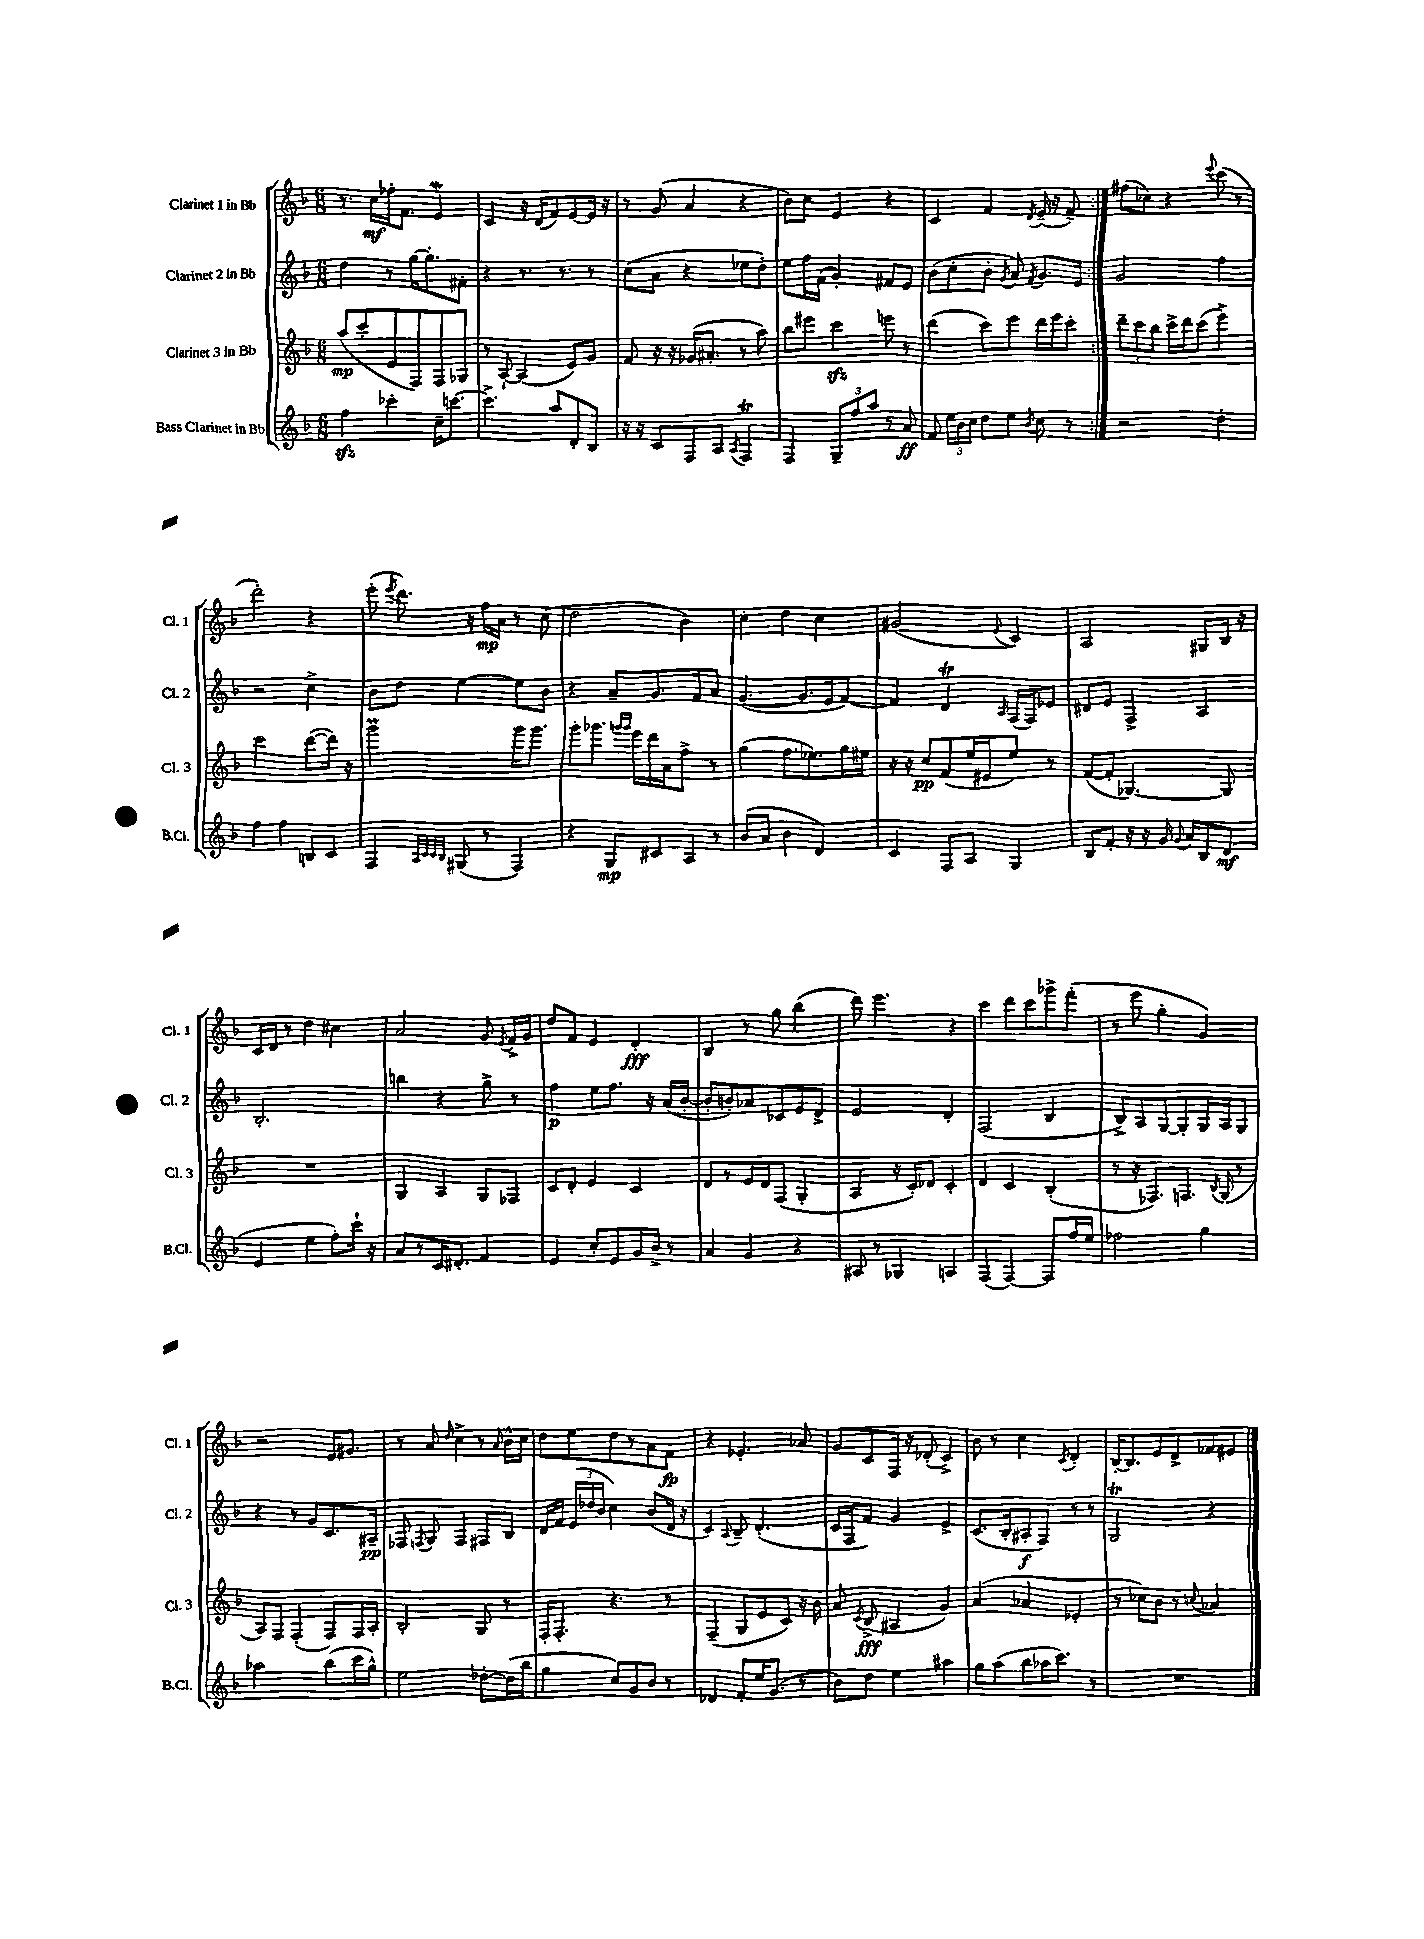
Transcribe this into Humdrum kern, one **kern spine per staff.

**kern	**kern	**kern	**kern
*staff4	*staff3	*staff2	*staff1
*clefG2	*clefG2	*clefG2	*clefG2
*k[b-]	*k[b-]	*k[b-]	*k[b-]
*M6/8	*M6/8	*M6/8	*M6/8
4ff	(8aa	4dd	8.r
.	8ccc'	.	.
.	.	.	16cc
4ccc-'	8e	8r	16ff-'
.	.	.	8.f
.	8F)	[16gg	.
.	.	8.gg']	.
16cc~	8F	.	4e
[8.ccc	.	.	.
.	8G-	8f#'	.
=	=	=	=
4.ccc^]	8r	4r	4c
.	[8A`	.	.
.	(4A]	8.r	16r
.	.	.	(16d
8aa	.	.	8f)
.	.	8.r	.
8d'	8e)	.	[8e
8B-	8g	8r	16e]
.	.	.	16r
=	=	=	=
16r	8f	(8cc	8r
16r	.	.	.
8c	16r	8a	(8g
.	16r	.	.
8F	(16g-	4r	4a
.	8.a#'	.	.
8A	.	.	.
8qA	.	.	.
4F	8r	8ee-	4r
.	8aa)	8dd')	.
=	=	=	=
4F	8bb-	8ee	8b-)
.	8eee#	16ff	8cc
.	.	(16f	.
12G~	4ccc	4g')	4e
12ff	.	.	.
12aa	.	.	.
8r	8eee	8f#	4r
8a	8r	8e	.
=	=	=	=
8f	(4ddd	(8b-	4c
24ee	.	8cc'	.
24b-	.	.	.
24cc	.	.	.
8dd	8ccc)	8b-'	4f
.	.	8qg	.
8ee	8eee	8a)	.
8qb-	.	8qf	8qd
8cc	16ddd	8.g	(16e~
.	16eee	.	16r
8r	8ccc'	.	8f~)
.	.	16e	.
=:|!	=:|!	=:|!	=:|!
2r	12ddd~	2g	(8ff#
.	12ccc	.	.
.	.	.	8cc-)
.	12bb-	.	.
.	16ccc^	.	4r
.	16ddd	.	.
.	(8ccc	.	.
.	.	.	8qqeee
4dd'	4eee^)	4ff	(8ccc
.	.	.	8r
=	=	=	=
4ff	2ccc	2r	2ddd')
4ff	.	.	.
8B	([8ddd	4cc^	4r
8c	16ddd])	.	.
.	16r	.	.
=	=	=	=
4F	2ggg	8b-	(8eee'
.	.	.	8qeee
.	.	8dd	8.ddd)
32qqA	.	.	.
32qqc	.	.	.
32qqc	.	.	.
32qqB-	.	.	.
(8G#	.	[4ee	.
.	.	.	16r
8r	.	.	16ff
.	.	.	16a
4F)	16ggg	8ee]	8r
.	8.ggg	.	.
.	.	8b-	(8cc
=	=	=	=
4r	8ggg'	4r	2dd
.	8.ggg-	.	.
8G	.	8a~	.
.	16qqggg	.	.
.	16qqggg	.	.
.	16eee	.	.
8c#	16ddd	8.g	.
.	16a	.	.
8A	8ff^	.	4b-)
.	.	16f	.
8r	8r	8a	.
=	=	=	=
(8b-	(4gg	([4.g	4cc'
8a	.	.	.
4b-	8.ff	.	4dd
.	.	8.g]	.
.	8.ee-)	.	.
4d)	.	.	4cc
.	.	16e	.
.	16gg	[8f)	.
.	16ee#	.	.
=	=	=	=
4c	16r	4f]	(2g#
.	16r	.	.
.	8cc	.	.
8F	(8f	4d	.
8A	16ee	.	.
.	16e#	.	.
.	.	16qqA	8qqe
4G	8ee)	(16F	4c)
.	.	16F)	.
.	8r	8e-	.
=	=	=	=
8B-	([8f	8d#	2A
8f'	8f']	8e	.
16r	[4.G-)	4F^	.
16r	.	.	.
16g	.	.	.
8qqg	.	.	.
16a	.	.	.
8B-	.	4A	8G#
(8d	8G-]	.	16B-
.	.	.	16r
=	=	=	=
4e	2.r	2.B-'	16c
.	.	.	16d
.	.	.	8r
4ee	.	.	4dd
8ff')	.	.	4cc#
16ccc`	.	.	.
16r	.	.	.
=	=	=	=
8a	4G	4bb	2a
8r	.	.	.
16c	4A	4r	.
8.d#'	.	.	.
4f	8G	8gg^	8g
.	.	.	8qe
.	8F-	8r	16f^
.	.	.	16g
=	=	=	=
4e	8c	4ff	8dd
.	8d'	.	8f
8cc'	4e	8ee	4e
8e	.	8.ff	.
16g	4c	.	4d'
16b-^	.	16r	.
8r	.	(16a	.
.	.	[16b-'	.
=	=	=	=
4a	8d	8b-']	4B-
.	8r	8b')	.
4g	16e	8a-	8r
.	16d	.	.
.	(8F	8c-	8gg
4r	4G'	8e	(4bb-
.	.	8d^	.
=	=	=	=
8A#	4A	2e	8ddd)
8r	.	.	4.eee
4G-	16r	.	.
.	16c')	.	.
.	8d-	.	.
4A	4c'	4d'	4r
=	=	=	=
(4F	4d	(2F	4ccc
[4F)	4c	.	8ddd
.	.	.	8ccc
8F]	(4B-'	4B-	8ggg-^
16ff	.	.	(8fff'
16ee	.	.	.
=	=	=	=
2ff-	8r	8B-^)	8r
.	16r	8A	8eee
.	8.F-)	.	.
.	.	[8G	4gg'
.	8.F	8G']	.
4gg	.	16G	4g)
.	8qB-	.	.
.	(16G	16A	.
.	8r	8G	.
=	=	=	=
2aa-	8A)	4r	2r
.	8F	.	.
.	(4F'	8r	.
.	.	8g	.
(8bb-	8F)	8.c	16e
.	.	.	8.g#
16ccc	16F	.	.
16gg^^)	16A'	16A#~	.
=	=	=	=
2ee	2B-'	8F-	8r
.	.	8qF	.
.	.	8G	8a
.	.	.	16qqdd
.	.	4F	4cc^
[8dd-'	8G	8F#	8r
.	.	.	16qqa
(16dd-]	8r	8B-	16b-^^
16bb-	.	.	16cc
=	=	=	=
4gg	16F'	16d	8dd
.	8.F'	16f	.
.	.	(24e	8ee
.	.	24dd-	.
.	.	24b-	.
8cc)	4.r	4cc)	8dd
8g	.	.	8r
8b-	.	(8b-	8a
8r	8r	16d	8f
.	.	16r	.
=	=	=	=
4d-	(4F~	4c)	4r
.	.	8qqA	.
8f'	8G	8B-~	4.e-'
16ee	8e	(4.d'	.
(8.g	.	.	.
.	8c)	.	.
8r	16r	.	8a-
.	16b-	.	.
=	=	=	=
8b-)	8a	16c	8g
.	.	16F	.
.	8qc	.	.
8dd	(8B-^	8f)	8c
4ee	4A#	4g	16F
.	.	.	16r
.	.	.	(8d-'
4aa#	4g)	4e^	4c^)
=	=	=	=
8gg	(4a	(8.c	8b-
(8aa	.	.	8r
.	.	16B-'	.
8bb-	4a-	8A#'	4cc
16aa-	.	8F)	.
8.ccc)	.	.	.
.	.	.	8qc
.	4e-'	8r	4d'
8r	.	8r	.
=	=	=	=
2.r	8r	2G	[16B-'
.	.	.	8.B-]
.	8cc-)	.	.
.	8b-	.	8e
.	8r	.	8d^
.	8qqcc	.	.
.	4a-	4r	8f-
.	.	.	8e#
==	==	==	==
*-	*-	*-	*-
